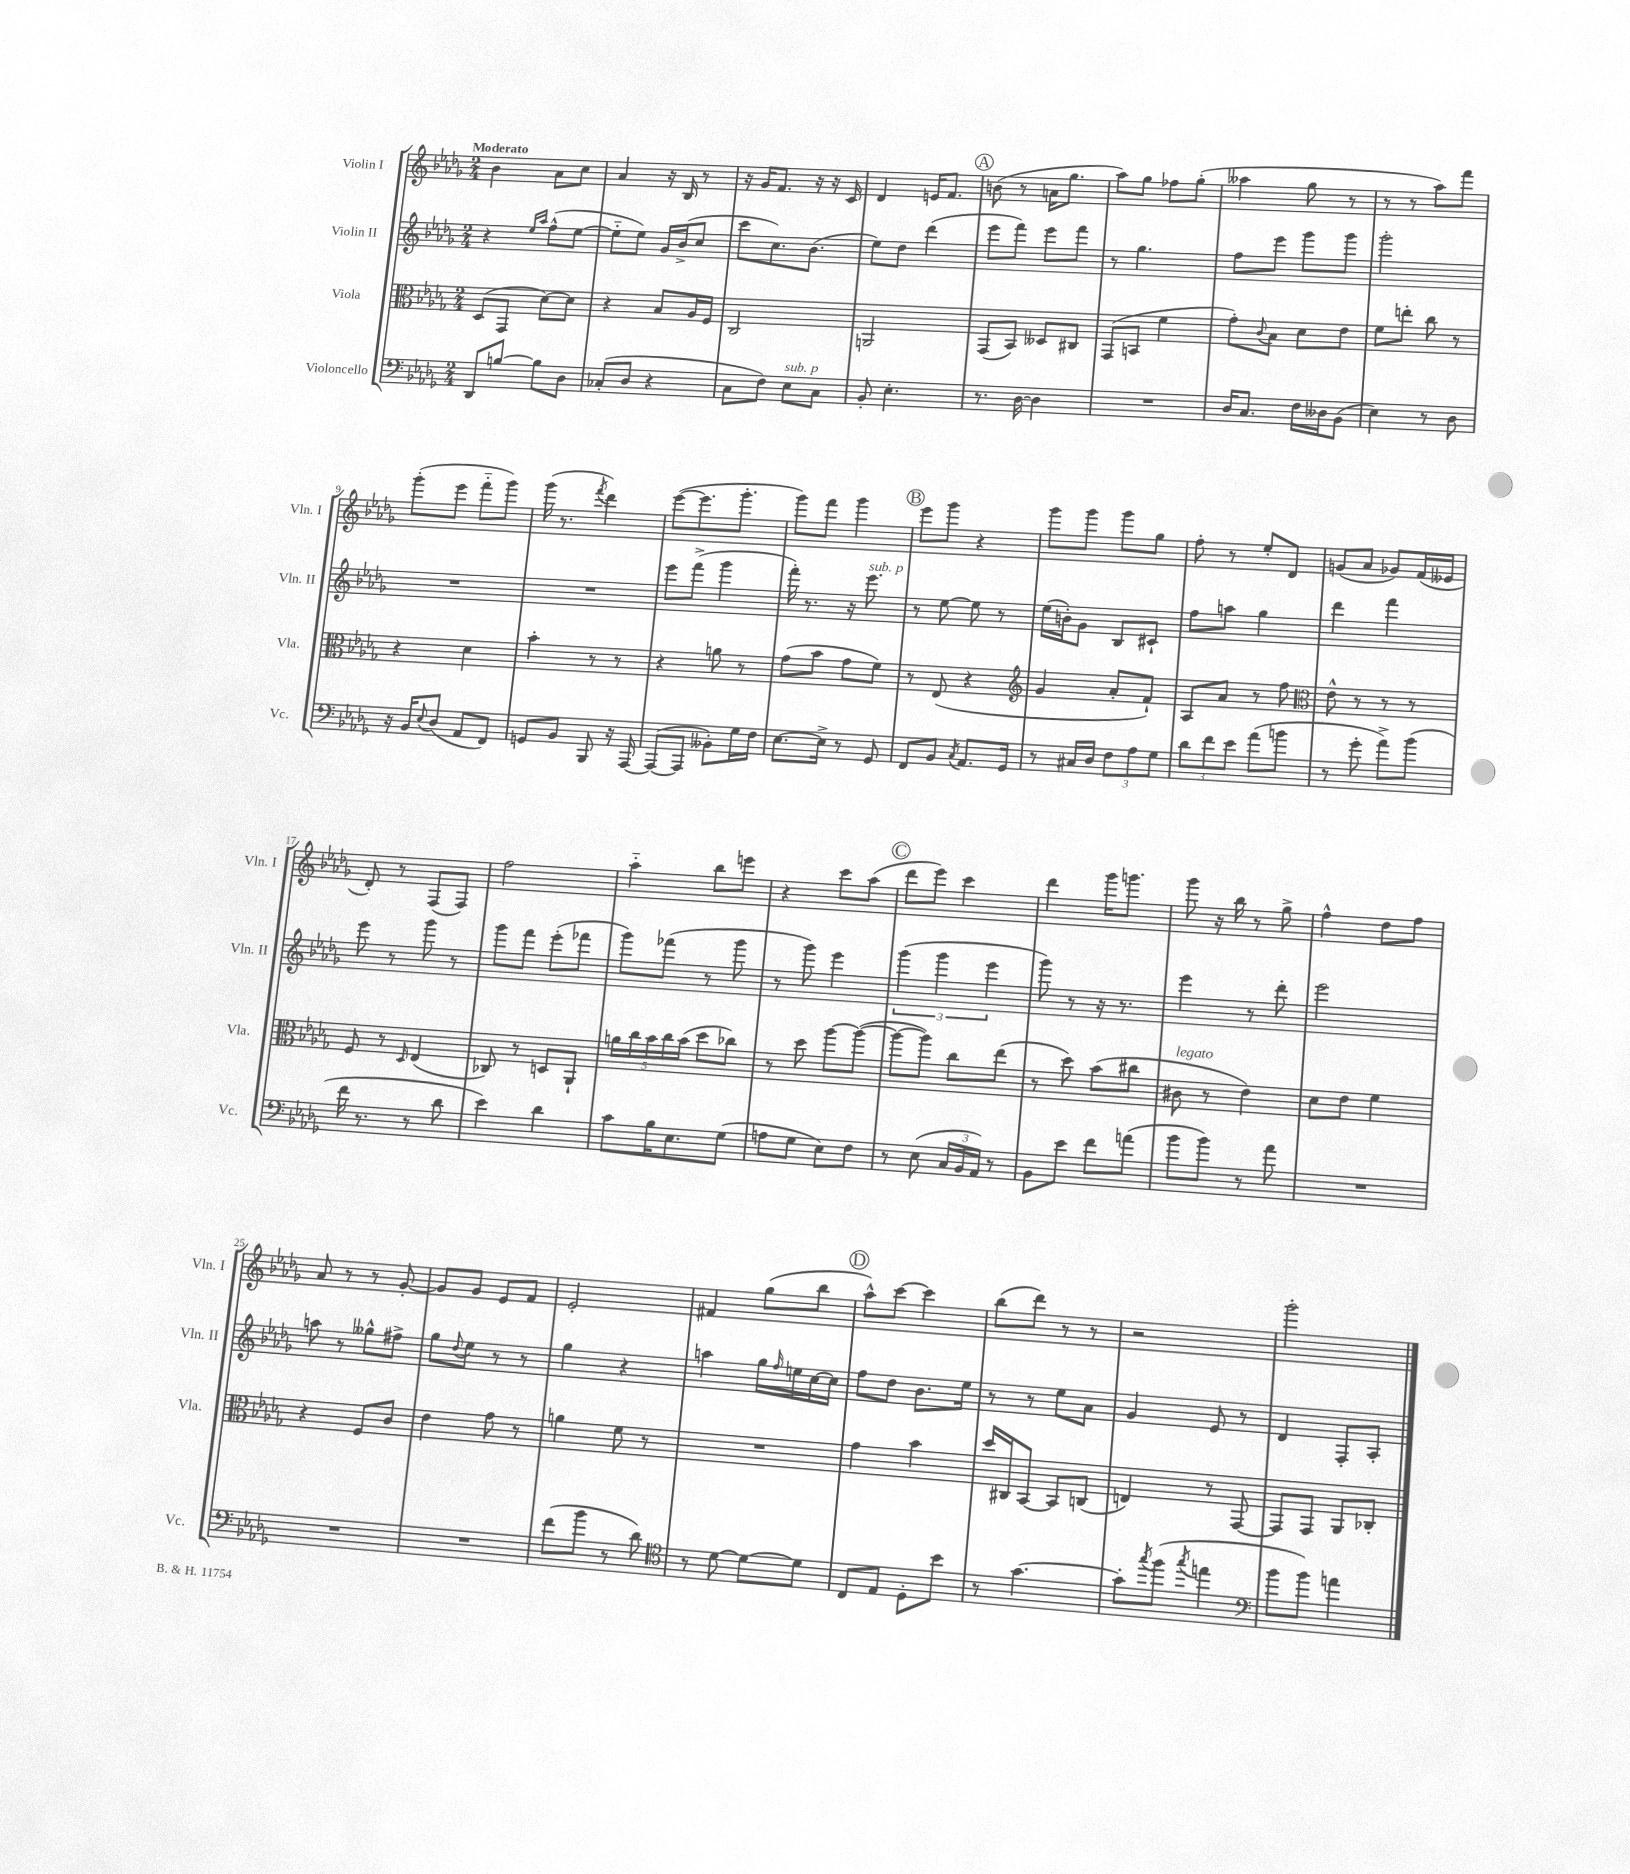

**kern	**kern	**kern	**kern
*staff4	*staff3	*staff2	*staff1
*clefF4	*clefC3	*clefG2	*clefG2
*k[b-e-a-d-g-]	*k[b-e-a-d-g-]	*k[b-e-a-d-g-]	*k[b-e-a-d-g-]
*M2/4	*M2/4	*M2/4	*M2/4
8DD-/L	(8D-/L	4r	4b-\
[8B/J	8GG-/J	.	.
.	.	16qqee-/LL	.
.	.	16qqaa-/JJ	.
8B\]L	[8d-\L)	(8ff^^\L	8a-\L
8D-\J	8d-\]J	[8ee-\J	8cc\J
=	=	=	=
(8C-'/L	4r	8ee-'~\]L	4a-/
8D-/J	.	8ee-\J)	.
4r	8B-/L	16g-/LL	16r
.	.	(16b-^/J	16B-/
.	16A-/L	8cc/J	8r
.	16F/JJ	.	.
=	=	=	=
8C\L	2C/	8ccc\L	16r
.	.	.	16g-/LK
8F\J)	.	8.cc\)	8.f/J
8E-\L	.	.	.
.	.	(8.b-\J	16r
8C\J	.	.	16r
.	.	.	16c/
=	=	=	=
8BB-'/	2AA/	8ee-\L)	4d-/
4.E-'\	.	8dd-\J	.
.	.	(4ddd-\	16e/LK
.	.	.	8.f/J
=	=	=	=
8.r	(8GG-/L	8eee-\L	(8b\
.	8BB-/J)	8fff\J)	8r
[16D-\	.	.	.
4D-\]	8D--/L	8eee-\L	16a\LK
.	.	.	8.gg-\J
.	8C#/J	8fff\J	.
=	=	=	=
2r	(8GG-/L	8r	8aa-\L)
.	8BB/J	4.gg-\	8gg-\J
.	4f\	.	8ff-\L
.	.	.	(8gg-'\J
=	=	=	=
16D-/LK	8g-'\L)	8ff\L	4aa--\
8.C/J	.	.	.
.	8qqc/	.	.
.	8B-\J	8eee-\J	.
16F\LL	8d-\L	8ggg-\L	8gg-\
16D--\J	.	.	.
(8BB-\J	8e-\J	8ggg-\J	8r
=	=	=	=
4E-\)	8f\L	2ggg-'\	8r
.	8ee'\J	.	8r
8r	8cc\	.	8aa-\L)
8D-\	8r	.	8fff\J
=	=	=	=
16r	4r	2r	(8ggg-'\L
16BB-/LK	.	.	.
8qqE-/	.	.	.
(8D-/J	.	.	8eee-\J
8AA-/L	4d-\	.	8fff'~\L
8FF/J)	.	.	8ggg-\J)
=	=	=	=
8GG/L	4b-'\	2r	(16ggg-\
.	.	.	8.r
8BB-/J	.	.	.
.	.	.	8qfff/
8BBB-/	8r	.	4ddd-\)
16r	8r	.	.
[16AAA-/	.	.	.
=	=	=	=
(8AAA-/_L	4r	8eee-\L	([8eee-\L
8AAA-/]J	.	(8fff^\J	8.eee-\]
8BB--'\L)	8a\	4ggg-\	.
.	.	.	8.ggg-'\J
16G-\L	8r	.	.
16F\JJ	.	.	.
=	=	=	=
[8.E-\L	(8g-\L	16fff'\)	8ggg-\L)
.	.	8.r	.
.	8b-\J	.	8fff\J
16E-^\]Jk	.	.	.
8r	8g-\L	16r	4ggg-\
.	.	8.eee-\	.
8GG-/	8f\J)	.	.
=	=	=	=
8FF/L	8r	8r	8eee-\L
8BB-/J	(8E-/	[8ee-\	8ggg-\J
8qC/	.	.	.
8.AA-/L	4r	8ee-\]	4r
.	.	8r	.
16GG-/Jk	.	.	.
=	=	=	=
*	*clefG2	*	*
8r	4g-/	(16ee-\LL	8ggg-\L
.	.	16b'\J)	.
16C#/LL	.	8g-\J	8ggg-\J
16D-/JJ	.	.	.
12F\L	8a-'/L	8B-/L	8ggg-\L
12A-\	.	.	.
.	8f`/J)	8c#`/J	8gg-\J
12G-\J	.	.	.
=	=	=	=
12d-\L	8A-/L	8ff\L	8ff'\
12f\	.	.	.
.	8a-/J	8aa\J	8r
12e-\J	.	.	.
(8a-\L	8r	4gg-\	8ee-'/L
8b\J	8ff\	.	8d-/J
=	=	=	=
*	*clefC3	*	*
8r	8e-^^\	4ddd-\	(8g/L
8g-'\	8r	.	8a-/J
8a-^\L)	8r	4fff\	8g-/L)
(8b-\J	8r	.	(16f/L
.	.	.	16e--/JJ
=	=	=	=
16f\	8F/	8eee-\	8d-'/)
8.r	.	.	.
.	8r	8r	8r
.	16qqD-/	.	.
8r	(4E-/	8ggg-\	(8F/L
8d-\	.	8r	8F/J)
=	=	=	=
4e-\)	8C-/)	8ggg-\L	2ff\
.	8r	8fff\J	.
4d-\	8D/L	(8eee-'\L	.
.	8AA-`/J	8fff-\J	.
=	=	=	=
8c\L	20a\LL	8ggg-\L)	4aa-'~\
.	20cc\	.	.
.	20b-\	.	.
16B-\K	.	(8fff-\J	.
.	20cc\	.	.
8.E-\	.	.	.
.	(20b-\JJ	.	.
.	8dd-\L	8r	8bb-\L
(8G-\J	8cc-\J)	8ggg-\	8eee\J
=	=	=	=
8A\L	8r	8r	4r
8G-\J	8dd-\	8ggg-\)	.
8E-\L)	[8aa-\L	4eee-\	8ccc\L
8F\J	(8aa-\_J	.	(8aa-\J
=	=	=	=
8r	8aa-\_L	(6ggg-\	8ddd-\L
(8E-\	8aa-\]J)	.	8eee-\J)
.	.	6ggg-\	.
24C/LL	8cc\L	.	4ccc\
24BB-/	.	.	.
24AA-/JJ)	.	6eee-\	.
8r	(8ee-\J	.	.
=	=	=	=
8BB-\L	8r	8ggg-\)	4ddd-\
8e-\J	8dd-\)	8r	.
8f\L	(8b-\L	16r	16ggg-\LK
.	.	8.r	8.ggg\J
(8a\J	8cc#\J	.	.
=	=	=	=
8b-\L	8c#\	4eee-\	8ggg-\
8b-\J)	8r	.	16r
.	.	.	16bb-\
8r	4e-\)	8r	8r
8a-\	.	8ddd-'\	8gg-^\
=	=	=	=
2r	8d-\L	2eee-\	4ff^^\
.	8e-\J	.	.
.	4f\	.	8dd-\L
.	.	.	8ff\J
=	=	=	=
2r	4r	8aa\	8a-/
.	.	8r	8r
.	8F/L	8gg--^^\L	8r
.	8c/J	8ff#^\J	[8g-'/
=	=	=	=
2r	4e-\	8gg-\L	8g-/]L
.	.	8qqdd-/	.
.	.	8ee-\J	8g-/J
.	8g-\	8r	8e-/L
.	8r	8r	8f/J
=	=	=	=
(8f\L	4a\	4gg-\	2e-'/
8b-\J	.	.	.
8r	8f\	4r	.
8d-\)	8r	.	.
=	=	=	=
*clefC4	*	*	*
8r	2r	4aa\	4f#/
[8d-\	.	.	.
8d-\_L	.	16gg-\LL	(8gg-\L
.	.	16qqff/	.
.	.	16ee\	.
8d-\]J	.	[16cc\	8bb-\J
.	.	16cc\]JJ	.
=	=	=	=
8C/L	4g-\	8ff\L	8aa-^^\L)
8E-/J	.	8dd-\J	[8ccc\J
8D-'\L	4b-\	8.b-\L	4ccc\]
8b-\J	.	.	.
.	.	16ee-\Jk	.
=	=	=	=
8r	16dd-/LL	8r	(8bb-\L
.	16C#/J	.	.
[4.g-\	[8BB-/J	8r	8ddd-\J)
.	8BB-/]L	8ee-\L	8r
.	(8C/J	8a-\J	8r
=	=	=	=
8g-'\]L	4E/)	4g-/	2r
8qgg-/	.	.	.
(8ff\J	.	.	.
8qgg-/	.	.	.
4ee\	8r	8e-/	.
.	[8GG-/	8r	.
=	=	=	=
*clefF4	*	*	*
8b-\L	8GG-/]L	4d-/	2ggg-'\
8b-\J)	8GG-/J	.	.
4a\	8AA-/L	8F'/L	.
.	8C-'/J	8A-'/J	.
==	==	==	==
*-	*-	*-	*-
